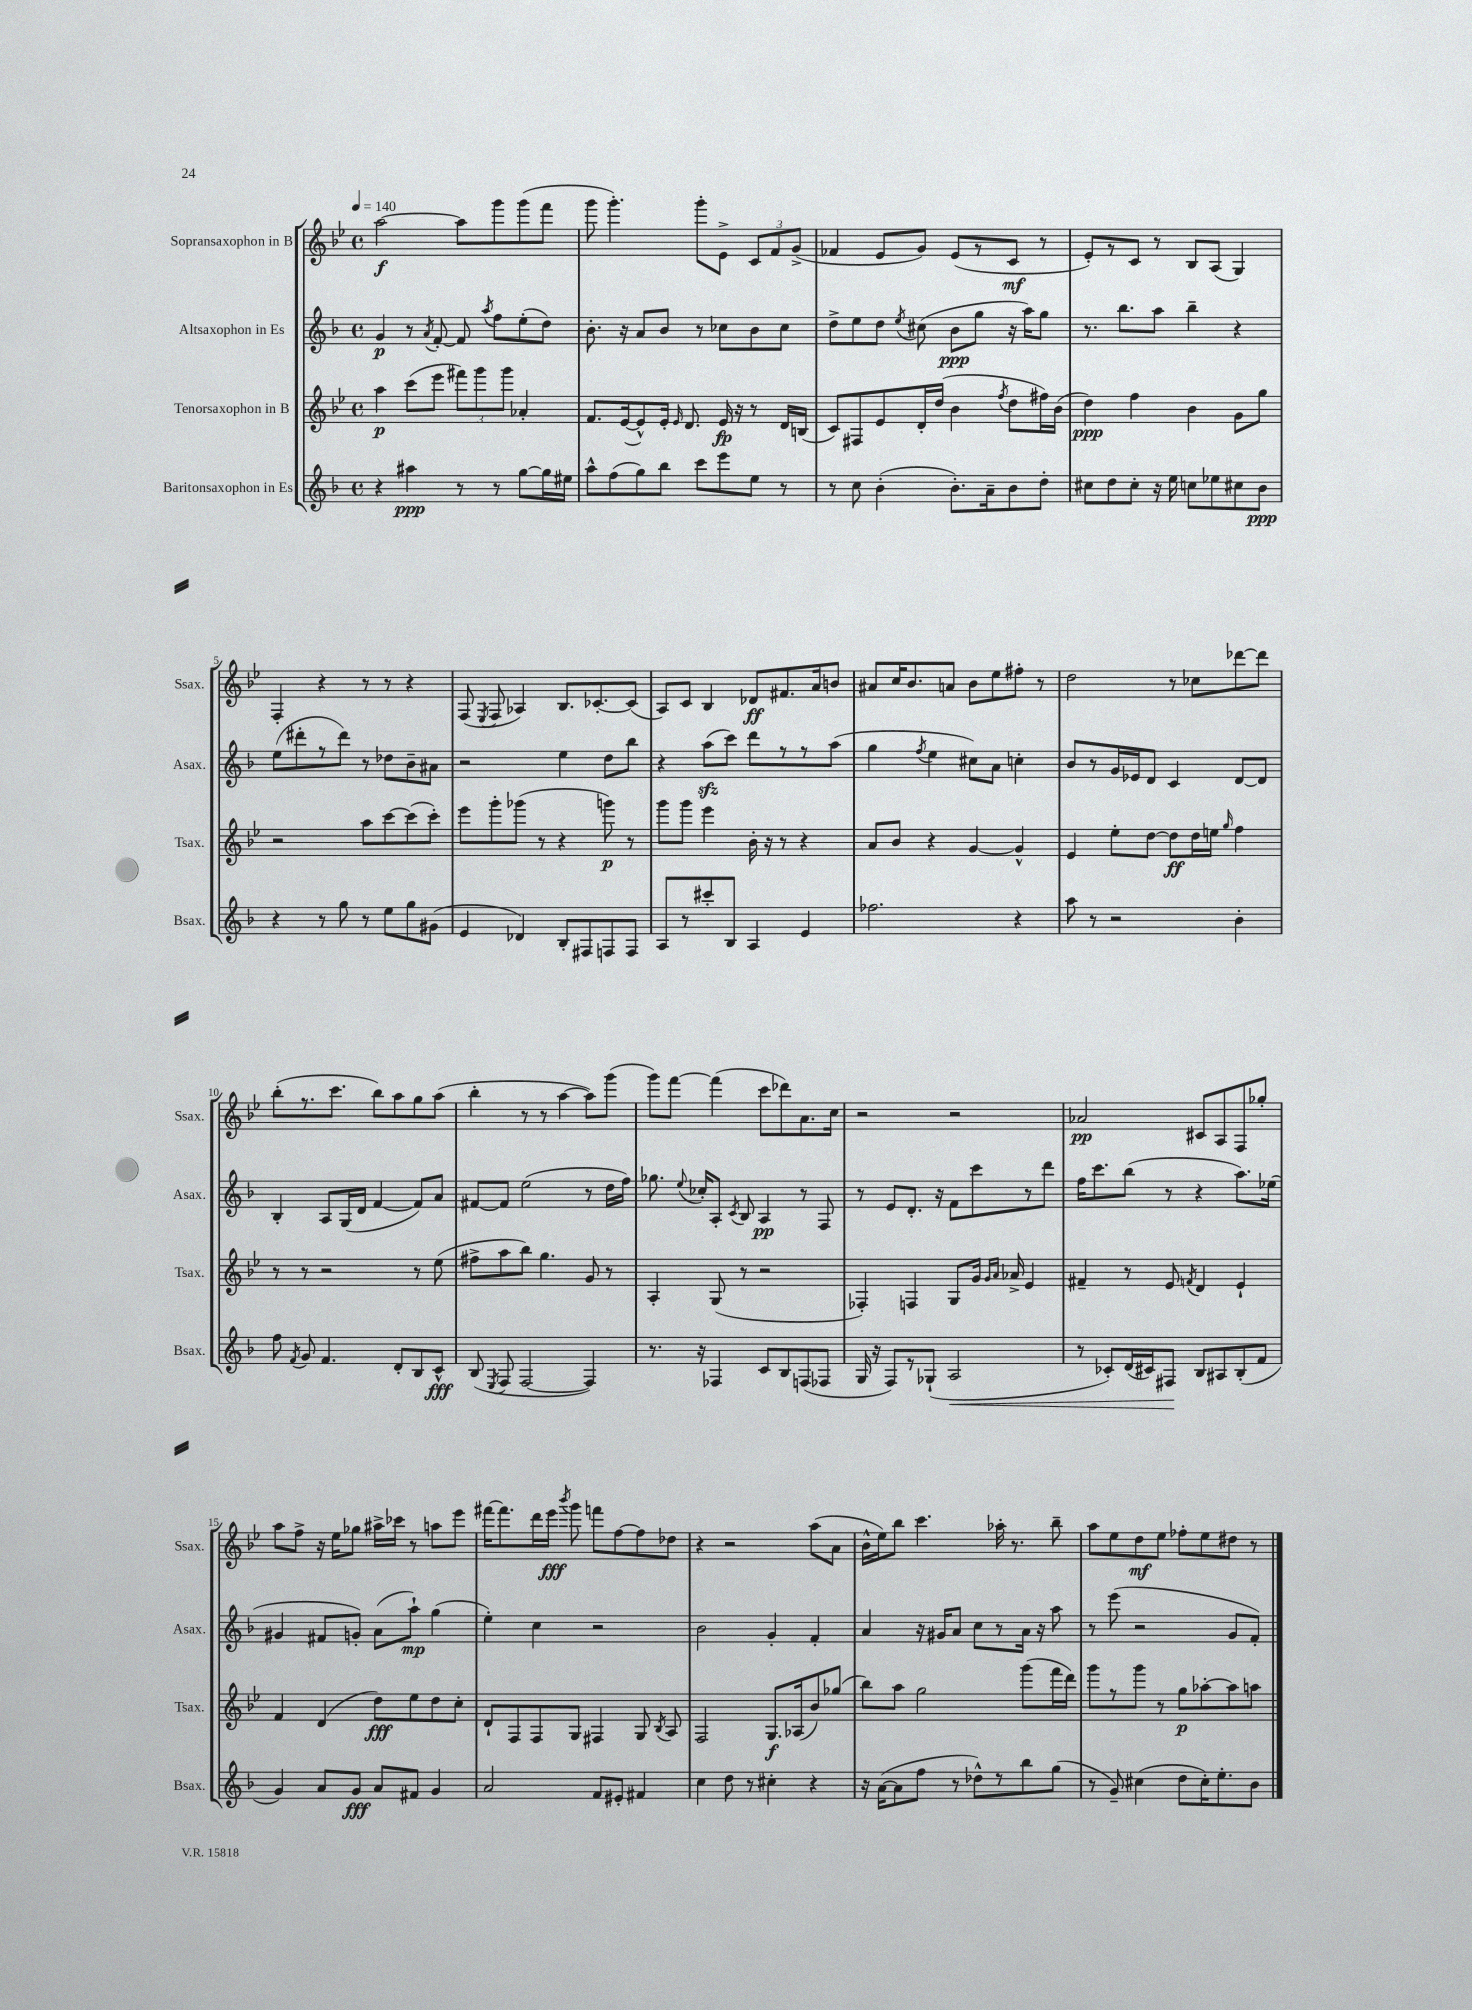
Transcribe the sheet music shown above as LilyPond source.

<<
\new StaffGroup <<
\new Staff = "s0" \with { instrumentName = "Sopransaxophon in B" shortInstrumentName = "Ssax." } {
    \clef treble \key bes \major \defaultTimeSignature \time 4/4 \tempo 4 = 140
    \autoBeamOff a''2~\f a''8[ g'''8 g'''8( f'''8] |
    g'''8 g'''4.-.) g'''8[-. ees'8]-> \tuplet 3/2 { c'8[ f'8 g'8]->( } |
    fes'4 ees'8[ g'8]) ees'8[( r8 c'8]\mf r8 |
    ees'8[-.) r8 c'8] r8 bes8[ a8]( g4) |
    f4-. r4 r8 r8 r4 |
    f8( \acciaccatura { ees8 } f8 aes4) bes8.[ ces'8.~-. ces'8]( |
    a8[) c'8] bes4 des'8[\ff fis'8. a'16 b'8] |
    ais'8[ c''16 bes'8. a'8] bes'8[ ees''8 fis''8]-. r8 |
    d''2 r8 ces''8[ des'''8~ des'''8] |
    bes''8[-.( r8. c'''8.] bes''8[) a''8 g''8 a''8]( |
    bes''4-. r8 r8 a''4~ a''8[) g'''8]( |
    g'''8[) f'''8]~ f'''4( c'''8[ des'''8) a'8. c''16] |
    r2 r2 |
    aes'2\pp cis'8[ a8 f8 ges''8]-. |
    a''8[ f''8]-> r16 ees''16[ ges''8] ais''16[-> ces'''16] r8 a''8[ ees'''8] |
    fis'''16[~ fis'''8. d'''16 ees'''16]\fff \acciaccatura { bes'''8 } g'''8 f'''8[ f''8~ f''8 des''8] |
    r4 r2 a''8[( a'8] |
    bes'16[-^ ees''16) bes''8] c'''4. aes''16-. r8. bes''8-- |
    a''8[ ees''8 d''8\mf ees''8] fes''8[-. ees''8 dis''8] r8 \bar "|." |
}
\new Staff = "s1" \with { instrumentName = "Altsaxophon in Es" shortInstrumentName = "Asax." } {
    \clef treble \key f \major \defaultTimeSignature \time 4/4
    \autoBeamOff g'4\p r8 \acciaccatura { a'8 } f'8~-. f'8 \acciaccatura { a''8 } f''8[ e''8-.( d''8]) |
    bes'8.-. r16 a'8[ bes'8] r8 ces''8[ bes'8 ces''8] |
    d''8[-> e''8 d''8] \acciaccatura { e''8 } cis''8( bes'8[\ppp g''8] r16 a''16[) g''8] |
    r8. bes''8.[ a''8] bes''4-- r4 |
    e''8[( dis'''8-. r8 dis'''8]) r8 des''8[ bes'8-- ais'8] |
    r2 e''4 d''8[ bes''8] |
    r4 a''8[\sfz( c'''8]) d'''8[ r8 r8 a''8]( |
    g''4 \acciaccatura { f''8 } e''4 cis''8[) a'8] c''4-. |
    bes'8[ r8 g'16 ees'16 d'8] c'4 d'8[~ d'8] |
    bes4-. a8[ g16( d'16] f'4~ f'8[) a'8] |
    fis'8[~ fis'8] e''2( r8 d''16[ f''16]) |
    ges''8. \appoggiatura { e''8 } ces''16[-. a8]-. \acciaccatura { c'8 } bes8 a4\pp r8 f8 |
    r8 e'8[ d'8.]-. r16 f'8[ c'''8 r8 d'''8] |
    f''16[ c'''8. bes''8]( r8 r4 a''8.[) ees''16]( |
    gis'4 fis'8[ g'8]-.) a'8[( a''8]-!\mp) g''4( |
    e''4-.) c''4 r2 |
    bes'2 g'4-. f'4-. |
    a'4 r16 gis'16[ a'8] c''8[ r8 a'16] r16 a''8 |
    r8 e'''8( r2 g'8[ f'8]-.) \bar "|." |
}
\new Staff = "s2" \with { instrumentName = "Tenorsaxophon in B" shortInstrumentName = "Tsax." } {
    \clef treble \key bes \major \defaultTimeSignature \time 4/4
    \autoBeamOff a''4\p c'''8[( ees'''8] \tuplet 3/2 { fis'''8[) g'''8 g'''8] } aes'4-. |
    f'8.[ ees'16~( ees'8-^) ees'16]-. \grace { ees'16 } d'8. ees'16\fp r16 r8 d'16[ b16]( |
    c'8[) fis8 ees'8 d'16-. d''16]( bes'4 \acciaccatura { f''8 } d''8[ fis''16) bes'16]( |
    d''4\ppp) f''4 bes'4 g'8[ g''8] |
    r2 a''8[ c'''8~ c'''8( c'''8]-.) |
    ees'''8[ g'''8-. ges'''8]( r8 r4 g'''8\p) r8 |
    g'''8[ g'''8] ees'''4 bes'16-. r16 r8 r4 |
    a'8[ bes'8] r4 g'4~ g'4-^ |
    ees'4 ees''8[-. d''8]~ d''8[\ff d''16 e''16] \grace { g''16 } f''4 |
    r8 r8 r2 r8 ees''8( |
    fis''8[-> a''8 bes''8]) g''4. g'8 r8 |
    a4-. g8( r8 r2 |
    fes4-.) f4 g8[ g'16] \grace { g'16[ a'16] } aes'16-> ees'4 |
    fis'4-- r8 ees'8 \acciaccatura { f'8 } d'4 ees'4-! |
    f'4 d'4( d''8[\fff) ees''8 d''8 c''8]-. |
    d'8[-! f8 f8 g8] fis4 g8 \acciaccatura { bes8 } a8 |
    f2 g8.[\f aes16( bes'8) ges''8]( |
    bes''8[) a''8] g''2 g'''8[( f'''16 d'''16]) |
    g'''8[ r8 g'''8] r8 g''8[\p aes''8~-. aes''8 a''8] \bar "|." |
}
\new Staff = "s3" \with { instrumentName = "Baritonsaxophon in Es" shortInstrumentName = "Bsax." } {
    \clef treble \key f \major \defaultTimeSignature \time 4/4
    \autoBeamOff r4 ais''4\ppp r8 r8 g''8[~ g''16 eis''16] |
    a''8[-^ f''8( g''8) bes''8] c'''8[ e'''8 e''8] r8 |
    r8 c''8 bes'4-.( bes'8.[-.) a'16-- bes'8 d''8]-. |
    cis''8[ d''8 cis''8]-. r16 e''16 c''8[ ees''8 cis''8 bes'8]\ppp |
    r4 r8 g''8 r8 e''8[ g''8 gis'8]( |
    e'4 des'4) bes8[-. fis8 f8 f8] |
    a8[ r8 cis'''8-. bes8] a4 e'4 |
    fes''2. r4 |
    a''8 r8 r2 bes'4-. |
    f''8 \acciaccatura { f'8 } g'8 f'4. d'8[-. bes8 c'8]-^\fff |
    bes8( \acciaccatura { e8 } f8 f2~ f4) |
    r8. r16 fes4 c'8[ bes8 f8( fes8] |
    g16 r16 f8[) r8 ges8]-!( a2\< |
    r8 ces'8[-.) d'16( cis'16) fis8]\! bes8[ ais8 bes8-.( f'8] |
    g'4) a'8[ g'8]\fff a'8[ fis'8] g'4 |
    a'2 f'8[ eis'8]-. fis'4 |
    c''4 d''8 r8 cis''4-. r4 |
    r16 a'16[~( a'8 f''8] r8 des''8[-^) r8 bes''8 g''8]( |
    r8 g'8--) cis''4( d''8[ cis''16-.) e''8.-. bes'8] \bar "|." |
}
>>
>>
